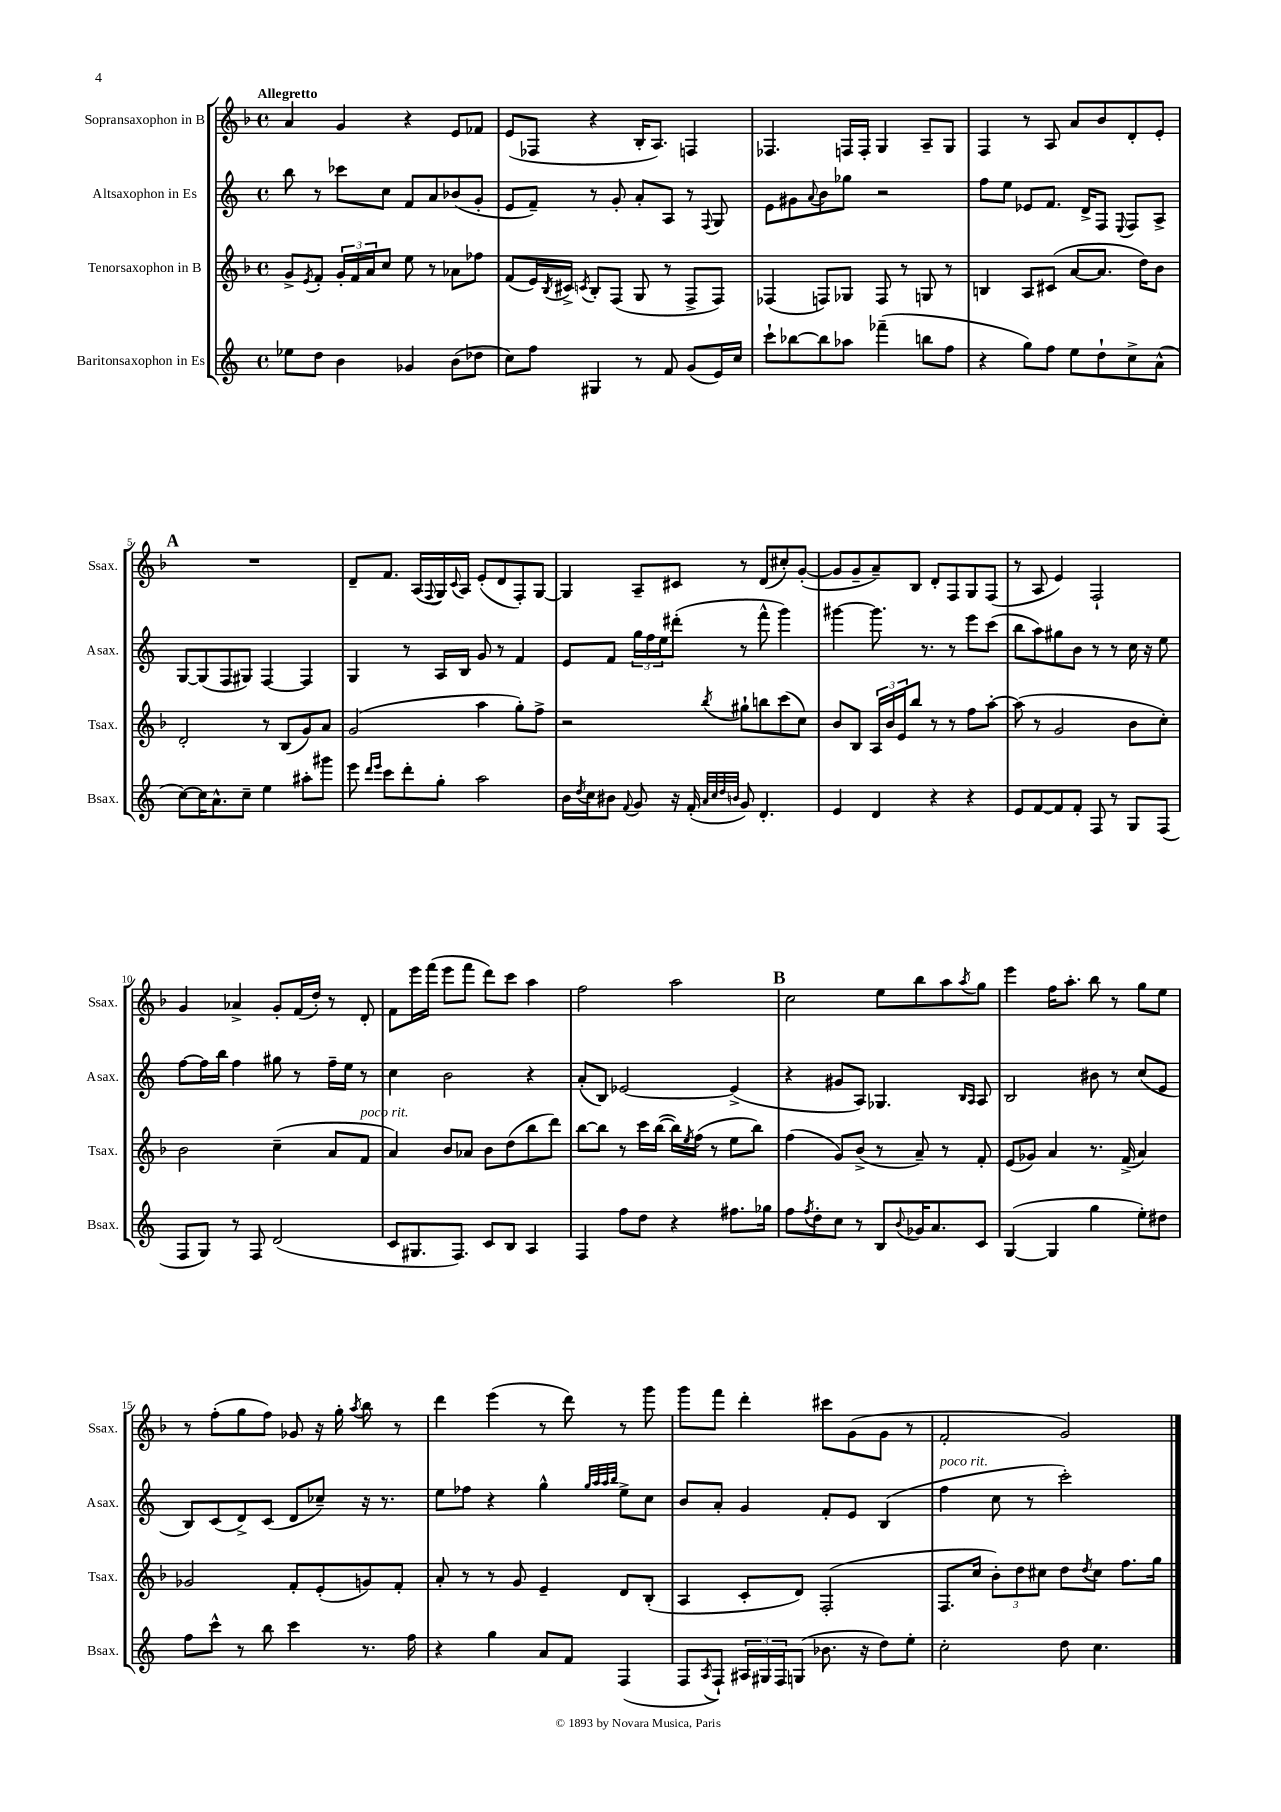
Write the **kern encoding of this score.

**kern	**kern	**kern	**kern
*part4	*part3	*part2	*part1
*staff4	*staff3	*staff2	*staff1
*I"Baritonsaxophon in Es	*I"Tenorsaxophon in B	*I"Altsaxophon in Es	*I"Sopransaxophon in B
*I'Bsax.	*I'Tsax.	*I'Asax.	*I'Ssax.
*clefG2	*clefG2	*clefG2	*clefG2
*k[]	*k[b-]	*k[]	*k[b-]
*M4/4	*M4/4	*M4/4	*M4/4
*met(c)	*met(c)	*met(c)	*met(c)
=1	=1	=1	=1
!	!	!	!LO:TX:a:B:t=Allegretto
8ee-X\L	8g^/L	8bb\	4a/
.	8qe/	.	.
8dd\J	8f'/J	8r	.
4b\	24g'/LL	8ccc-X\L	4g/
.	24f/	.	.
.	24a/J	.	.
.	8cc/J	8cc\J	.
4g-X/	8ee\	8f/L	4r
.	8r	8a/	.
(8b\L	8a-X\L	(8b-X/	8e/L
8dd-X\J	8ff-X\J	8g'/J	8f-X/J
=2	=2	=2	=2
8cc\L)	(8f/L	8e/L	(8e/L
8ff\J	16e/L)	8f~/J)	8F-X/J
.	8qB-/	.	.
.	16c#X^/JJ	.	.
.	8qcn/	.	.
4G#X/	8B-'/L	8r	4r
.	(8F/J	8g'/	.
8r	8G/	8a'/L	16B-'/KL
.	.	.	8.A/J)
8f/	8r	8A/J	.
(8g/L	8F^/L	8r	4Fn/
.	.	8qqF/	.
16e/L)	8F/J)	8G/	.
16cc/JJ	.	.	.
=3	=3	=3	=3
8ccc`\L	(4F-X/	8e\L	4.F-X/
[8bb-X\	.	8g#X\	.
.	.	8qqa/	.
8bb-\]	8Fn/L)	8b\	.
8aa-X\J	8G-X/J	8gg-X\J	16Fn/LL
.	.	.	16F'/JJ
(4fff-X~\	8F/	2r	4G/
.	8r	.	.
8bbn\L	8Gn/	.	8A~/L
8ff\J	8r	.	8G/J
=4	=4	=4	=4
4r	4Bn/	8ff\L	4F/
.	.	8ee\J	.
8gg\L)	8A/L	8e-X/L	8r
8ff\J	(8c#X/J	8.f/J	8A/
8ee\L	[8a/L	.	8a/L
.	.	16d^/KL	.
8dd`\	8.a/J]	8F/J	8b-/
.	.	8qqE/	.
8cc^\	.	8F/L	8d'/
.	16dd\KL)	.	.
(8a^^\J	8b-\J	8A^/J	8e'/J
!!LO:LB:g=z
!!LO:REH:place=s1:t=A
=5	=5	=5	=5
[8cc\L)	2d'/	[8G/L	1r
16cc\K]	.	(8G/]	.
8.a^^\	.	.	.
.	.	8F/	.
8cc~\J	.	8G#X/J)	.
4ee\	8r	[4F/	.
.	(8B-/L	.	.
8aa#X'\L	8g/)	4F/]	.
8ggg#X\J	8a/J	.	.
=6	=6	=6	=6
8eee\	(2g/	4G/	8d~/L
16qqddd/LL	.	.	.
16qqeee/JJ	.	.	.
8ccc\L	.	.	8.f/J
8ddd'\	.	8r	.
.	.	.	(16A/LL
.	.	.	8qqF/
8gg'\J	.	16A/LL	16G/)
.	.	.	8qqc/
.	.	16B/JJ	16A/JJ
2aa\	4aa\	8g/	(8e'/L
.	.	8r	8d/
.	8gg'\L)	4f/	8F'/)
.	8ff^\J	.	[8G/J
=7	=7	=7	=7
16b\LL	2r	8e/L	4G/]
8qdd/	.	.	.
16cc\J	.	.	.
8b#X\J	.	8f/J	.
8qqf/	.	.	.
8g/	.	24gg\LL	8A~/L
.	.	24ff\	.
.	.	24ee\J	.
16r	.	(8ddd#X'\J	8c#X/J
(16f'/	.	.	.
32qqa/LLL	.	.	.
32qqcc/	.	.	.
32qqdd/	.	.	.
32qqbn/JJJ	8qbb-/	.	.
8g/)	8gg#X`\L	8r	8r
4.d'/	8bbn\	8fff^^\	(8d/L
.	(8ccc\	4ggg\)	8cc#X'/)
.	8cc\J)	.	([8g'/J
=8	=8	=8	=8
4e/	8b-/L	[4ggg#X\	8g/L]
.	8B-/J	.	8g~/
4d/	24A/LL	8.ggg#\]	8a~/)
.	24b-/	.	.
.	24e/J	.	.
.	8bb-/J	.	8B-/J
.	.	8.r	.
4r	8r	.	8d'/L
.	8r	8r	8F/
4r	8ff\L	8eee\L	8G/
.	[8aa'\J	(8ccc\J	(8F/J
=9	=9	=9	=9
8e/L	(8aa\]	8bb\L	8r
[8f/	8r	8aa\)	8A/
8f/]	2g/	8gg#X\	4e/)
8f'/J	.	8b\J	.
8F/	.	8r	2F`/
8r	.	8r	.
8G/L	8b-\L	16cc\	.
.	.	16r	.
(8F/J	8cc'\J)	8ee\	.
!!LO:LB:g=z
=10	=10	=10	=10
8F/L	2b-\	[8ff\L	4g/
8G/J)	.	16ff\L]	.
.	.	16bb\JJ	.
8r	.	4ff\	4a-X^/
8F/	.	.	.
(2d/	(4cc~\	8gg#X\	8g'/L
.	.	8r	(16f/L
.	.	.	16dd'/JJ)
.	8a/L	16ff~\LL	8r
.	.	16ee\JJ	.
!	!LO:TX:a:i:t=poco rit.	!	!
.	8f/J	8r	8d'/
=11	=11	=11	=11
8c/L	4a/)	4cc\	8f\L
8.G#X/	.	.	16eee\L
.	.	.	(16fff\JJ
.	8b-/L	2b\	8eee\L
8.F/J)	.	.	.
.	8a-X/J	.	8fff\J
8c/L	8b-\L	.	8ddd\L)
8B/J	(8dd\	.	8ccc\J
4A/	8bb-\	4r	4aa\
.	8ddd\J)	.	.
=12	=12	=12	=12
4F/	[8bb-\L	(8a'/L	2ff\
.	8bb-\J]	8B/J)	.
8ff\L	8r	[2e-X/	.
8dd\J	16ccc\LL	.	.
.	([16bb-\JJ	.	.
4r	16bb-\LL])	.	2aa\
.	8qee/	.	.
.	(16ff\JJ	.	.
.	8r	.	.
8.ff#X\L	8ee\L	(4e-^/]	.
.	8bb-\J)	.	.
16gg-X\Jk	.	.	.
!!LO:REH:place=s1:t=B
=13	=13	=13	=13
8ff\L	(4ff\	4r	2cc\
8qff/	.	.	.
8dd'\	.	.	.
8cc\J	8g/L)	8g#X/L	.
8r	(8b-^/J	8A/J)	.
8B/L	8r	4.G-X/	8ee\L
8qqb/	.	.	.
16g-X/K	8a~/)	.	8bb-\
8.a/	.	.	.
.	8r	.	8aa\
.	.	16qqB/LL	.
.	.	16qqA/JJ	8qaa/
8c/J	8f'/	8A/	8gg\J
=14	=14	=14	=14
([4G/	(8e/L	2B/	4eee\
.	8g-X/J)	.	.
4G/]	4a/	.	16ff\KL
.	.	.	8.aa'\J
4gg\	8.r	8b#X\	8bb-\
.	.	8r	8r
.	(16f^/	.	.
8ee'\L)	4a/)	(8cc/L	8gg\L
8dd#X\J	.	8e/J	8ee\J
!!LO:LB:g=z
=15	=15	=15	=15
8ff\L	2g-X/	8B/L)	8r
8ccc^^\J	.	(8c/	(8ff'\L
8r	.	8d^/)	8gg\
8bb\	.	(8c/J	8ff\J)
4ccc\	8f'/L	8d/L	8g-X/
.	(8e'/	8cc-X~/J)	16r
.	.	.	16gg'\
.	.	.	8qaa/
8.r	8gn/)	16r	8bb-\
.	.	8.r	.
.	8f'/J	.	8r
16ff\	.	.	.
=16	=16	=16	=16
4r	8a'/	8ee\L	4ddd\
.	8r	8ff-X\J	.
4gg\	8r	4r	(4eee\
.	8g/	.	.
8a/L	4e~/	4gg^^\	8r
8f/J	.	.	8ddd\)
.	.	32qqgg/LLL	.
.	.	32qqaa/	.
.	.	32qqaa/	.
.	.	32qqbb/JJJ	.
(4F/	8d/L	8ee^\L	8r
.	(8B-'/J	8cc\J	8ggg\
=17	=17	=17	=17
8F/L	4A/	8b/L	8ggg\L
8qA/	.	.	.
8F`/J)	.	8a'/J	8fff\J
24A#X/LL	8c'/L	4g/	4ddd'\
24G#X/	.	.	.
24F/J	.	.	.
(8Gn/J	8d/J)	.	.
8.b-X\	(2F'/	8f'/L	8ccc#X\L
.	.	8e/J	(8g\
16r	.	.	.
8dd\L)	.	(4B/	8g\J
8ee'\J	.	.	8r
=18	=18	=18	=18
!	!	!LO:TX:a:i:t=poco rit.	!
2cc'\	8.F/L	4ff\	2f'/
.	16cc/Jk	.	.
.	12b-'\L)	8cc\	.
.	12dd\	.	.
.	.	8r	.
.	12cc#X\J	.	.
8dd\	8dd\L	2ccc'\)	2g/)
.	8qdd/	.	.
4.cc\	8cc#\J	.	.
.	8.ff\L	.	.
.	16gg\Jk	.	.
==	==	==	==
*-	*-	*-	*-
